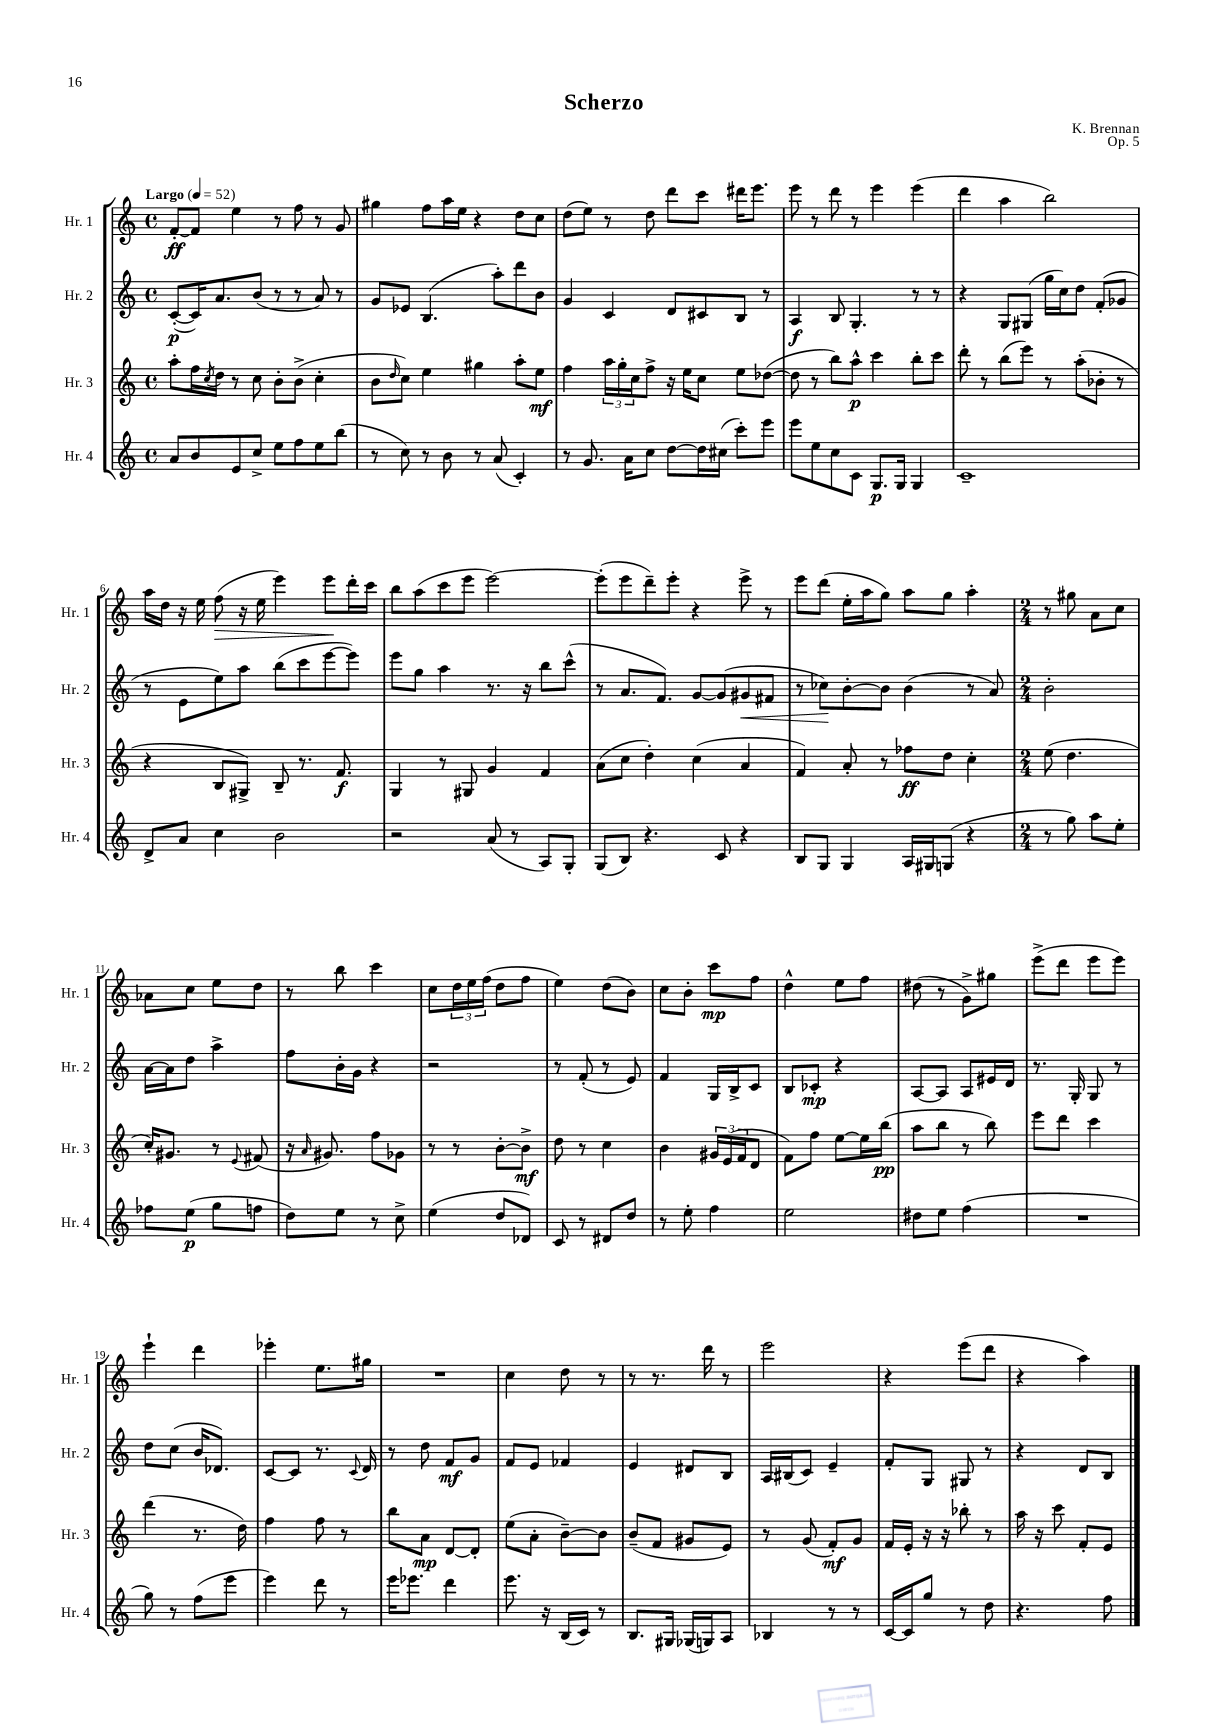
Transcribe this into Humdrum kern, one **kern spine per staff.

**kern	**dynam	**kern	**dynam	**kern	**dynam	**kern	**dynam
*part4	*part4	*part3	*part3	*part2	*part2	*part1	*part1
*staff4	*staff4	*staff3	*staff3	*staff2	*staff2	*staff1	*staff1
*I"Hr. 4	*	*I"Hr. 3	*	*I"Hr. 2	*	*I"Hr. 1	*
*I'Hr. 4	*	*I'Hr. 3	*	*I'Hr. 2	*	*I'Hr. 1	*
*clefG2	*	*clefG2	*	*clefG2	*	*clefG2	*
*k[]	*	*k[]	*	*k[]	*	*k[]	*
*M4/4	*	*M4/4	*	*M4/4	*	*M4/4	*
*met(c)	*	*met(c)	*	*met(c)	*	*met(c)	*
*MM52	*	*MM52	*	*MM52	*	*MM52	*
=1	=1	=1	=1	=1	=1	=1	=1
!	!	!	!	!	!	!LO:TX:a:B:t=Largo	!
8a/L	.	8aa'\L	.	([8c'/L	p	[8f'/L	ff
8b/	.	16ff\L	.	16c/K])	.	8f/J]	.
.	.	8qcc/	.	.	.	.	.
.	.	16dd\JJ	.	8.a/	.	.	.
8e/	.	8r	.	.	.	4ee\	.
8cc^/J	.	8cc\	.	(8b/J	.	.	.
8ee\L	.	8b'\L	.	8r	.	8r	.
8ff\	.	(8b^\J	.	8r	.	8ff\	.
8ee\	.	4cc'\	.	8a/)	.	8r	.
(8bb\J	.	.	.	8r	.	8g/	.
=2	=2	=2	=2	=2	=2	=2	=2
8r	.	8b\L	.	8g/L	.	4gg#X\	.
.	.	16qqdd/	.	.	.	.	.
8cc\)	.	8cc\J)	.	8e-X/J	.	.	.
8r	.	4ee\	.	(4.B/	.	8ff\L	.
8b\	.	.	.	.	.	16aa\L	.
.	.	.	.	.	.	16ee\JJ	.
8r	.	4gg#X\	.	.	.	4r	.
(8a/	.	.	.	8aa'\L)	.	.	.
4c'/)	.	8aa'\L	.	8ddd\	.	8dd\L	.
.	.	8ee\J	mf	8b\J	.	8cc\J	.
=3	=3	=3	=3	=3	=3	=3	=3
8r	.	4ff\	.	4g/	.	(8dd\L	.
8.g/	.	.	.	.	.	8ee\J)	.
.	.	24aa\LL	.	4c/	.	8r	.
.	.	24gg'\	.	.	.	.	.
16a\KL	.	.	.	.	.	.	.
.	.	24cc\J	.	.	.	.	.
8cc\J	.	8ff^\J	.	.	.	8dd\	.
[8dd\L	.	16r	.	8d/L	.	8ddd\L	.
.	.	16ee\KL	.	.	.	.	.
16dd\L]	.	8cc\J	.	8c#X/	.	8ccc\J	.
(16cc#X\JJ	.	.	.	.	.	.	.
8ccc'\L)	.	8ee\L	.	8B/J	.	16ddd#X\KL	.
.	.	.	.	.	.	8.eee\J	.
8eee\J	.	([8dd-X\J	.	8r	.	.	.
=4	=4	=4	=4	=4	=4	=4	=4
8eee\L	.	8dd-\]	.	4A/	f	8eee\	.
8ee\	.	8r	.	.	.	8r	.
8cc\	.	8bb\L)	.	8B/	.	8ddd\	.
8c\J	.	8aa^^\J	p	4.G'/	.	8r	.
8.G/L	p	4ccc\	.	.	.	4eee\	.
16G/Jk	.	.	.	.	.	.	.
4G/	.	8bb'\L	.	8r	.	(4eee\	.
.	.	8ccc\J	.	8r	.	.	.
=5	=5	=5	=5	=5	=5	=5	=5
1c~	.	8ddd'\	.	4r	.	4ddd\	.
.	.	8r	.	.	.	.	.
.	.	(8bb\L	.	8G/L	.	4aa\	.
.	.	8eee\J)	.	(8G#X/J	.	.	.
.	.	8r	.	16gg\LL	.	2bb\)	.
.	.	.	.	16cc\J)	.	.	.
.	.	(8aa'\L	.	8dd\J	.	.	.
.	.	8b-X'\J	.	(8f'/L	.	.	.
.	.	8r	.	8g-X/J	.	.	.
!!LO:LB:g=z
=6	=6	=6	=6	=6	=6	=6	=6
8d^/L	.	4r	.	8r	.	16aa\LL	.
.	.	.	.	.	.	16dd\JJ	.
8a/J	.	.	.	8e\L	.	16r	.
.	.	.	.	.	.	16ee\	.
!	!	!	!	!	!	!	!LO:HP:b
4cc\	.	8B/L	.	8ee\)	.	(8ff\	>
.	.	8G#X^/J)	.	8aa\J	.	16r	.
.	.	.	.	.	.	16ee\	.
2b\	.	8B~/	.	(8bb\L	.	4eee\)	.
.	.	8.r	.	8ccc\	.	.	.
.	.	.	.	[8eee\	.	8eee\L	.
.	.	8.f/	f	.	.	.	.
.	.	.	.	8eee\J])	.	16ddd'\L	]
.	.	.	.	.	.	16ccc\JJ	.
=7	=7	=7	=7	=7	=7	=7	=7
2r	.	4G/	.	8eee\L	.	8bb\L	.
.	.	.	.	8gg\J	.	(8aa\	.
.	.	8r	.	4aa\	.	8ccc\	.
.	.	8G#X/	.	.	.	8eee\J	.
(8a/	.	4g/	.	8.r	.	[2eee\)	.
8r	.	.	.	.	.	.	.
.	.	.	.	16r	.	.	.
8A/L)	.	4f/	.	8bb\L	.	.	.
8G'/J	.	.	.	(8ccc^^\J	.	.	.
=8	=8	=8	=8	=8	=8	=8	=8
(8G/L	.	(8a\L	.	8r	.	(8eee'\L]	.
8B/J)	.	8cc\J	.	8.a/L	.	8eee\	.
4.r	.	4dd'\)	.	.	.	8ddd~\)	.
.	.	.	.	8.f/J)	.	.	.
.	.	.	.	.	.	8eee'\J	.
.	.	(4cc\	.	[8g/L	.	4r	.
8c/	.	.	.	(8g/]	.	.	.
!	!	!	!	!	!LO:HP:b	!	!
4r	.	4a/	.	8g#X/	<	8eee^\	.
.	.	.	.	8f#X/J	.	8r	.
=9	=9	=9	=9	=9	=9	=9	=9
8B/L	.	4f/)	.	8r	.	8eee\L	.
8G/J	.	.	.	8cc-X\L)	.	(8ddd\J	.
4G/	.	8a'/	.	[8b'\	[	16ee'\LL	.
.	.	.	.	.	.	16aa\J	.
.	.	8r	.	8b\J]	.	8gg\J)	.
16A/LL	.	8ff-X\L	ff	(4b\	.	8aa\L	.
16G#X/J	.	.	.	.	.	.	.
(8Gn/J	.	8dd\J	.	.	.	8gg\J	.
4r	.	4cc'\	.	8r	.	4aa'\	.
.	.	.	.	8a/)	.	.	.
=10	=10	=10	=10	=10	=10	=10	=10
*M2/4	*	*M2/4	*	*M2/4	*	*M2/4	*
8r	.	(8ee\	.	2b'\	.	8r	.
8gg\)	.	4.dd\	.	.	.	8gg#X\	.
8aa\L	.	.	.	.	.	8a\L	.
8ee'\J	.	.	.	.	.	8cc\J	.
!!LO:LB:g=z
=11	=11	=11	=11	=11	=11	=11	=11
8ff-X\L	.	16cc'/KL)	.	[16a\LL	.	8a-X\L	.
.	.	8.g#X/J	.	16a\J]	.	.	.
(8ee\J	p	.	.	8dd\J	.	8cc\J	.
8gg\L	.	8r	.	4aa^\	.	8ee\L	.
.	.	8qqe/	.	.	.	.	.
8ffn\J	.	(8f#X/	.	.	.	8dd\J	.
=12	=12	=12	=12	=12	=12	=12	=12
8dd\L)	.	16r	.	8ff\L	.	8r	.
.	.	16qqa/	.	.	.	.	.
.	.	8.g#X/)	.	.	.	.	.
8ee\J	.	.	.	16b'\L	.	8bb\	.
.	.	.	.	16g\JJ	.	.	.
8r	.	8ff\L	.	4r	.	4ccc\	.
8cc^\	.	8g-X\J	.	.	.	.	.
=13	=13	=13	=13	=13	=13	=13	=13
(4ee\	.	8r	.	2r	.	8cc\L	.
.	.	8r	.	.	.	24dd\L	.
.	.	.	.	.	.	24ee\	.
.	.	.	.	.	.	(24ff\JJ	.
8dd/L	.	[8b'\L	.	.	.	8dd\L	.
8d-X/J)	.	8b^\J]	mf	.	.	8ff\J	.
=14	=14	=14	=14	=14	=14	=14	=14
8c/	.	8dd\	.	8r	.	4ee\)	.
8r	.	8r	.	(8f'/	.	.	.
8d#X/L	.	4cc\	.	8r	.	(8dd\L	.
8dd/J	.	.	.	8e/)	.	8b\J)	.
=15	=15	=15	=15	=15	=15	=15	=15
8r	.	4b\	.	4f/	.	8cc\L	.
8ee'\	.	.	.	.	.	8b'\J	.
4ff\	.	24g#X/LL	.	16G/LL	.	8ccc\L	mp
.	.	(24e/	.	.	.	.	.
.	.	.	.	16B^/J	.	.	.
.	.	24f/J	.	.	.	.	.
.	.	8d/J	.	8c/J	.	8ff\J	.
=16	=16	=16	=16	=16	=16	=16	=16
2ee\	.	8f\L)	.	8B/L	.	4dd^^\	.
.	.	8ff\J	.	8c-X'/J	mp	.	.
.	.	[8ee\L	.	4r	.	8ee\L	.
.	.	16ee\L]	.	.	.	8ff\J	.
.	.	(16bb\JJ	pp	.	.	.	.
=17	=17	=17	=17	=17	=17	=17	=17
8dd#X\L	.	8aa\L	.	[8A/L	.	(8dd#X\	.
8ee\J	.	8bb\J	.	8A/J]	.	8r	.
(4ff\	.	8r	.	8A/L	.	8g^\L)	.
.	.	8bb\)	.	16e#X/L	.	8gg#X\J	.
.	.	.	.	16d/JJ	.	.	.
=18	=18	=18	=18	=18	=18	=18	=18
2r	.	8eee\L	.	8.r	.	(8eee^\L	.
.	.	8ddd\J	.	.	.	8ddd\J	.
.	.	.	.	16G'/	.	.	.
.	.	4ccc\	.	8G/	.	8eee\L	.
.	.	.	.	8r	.	8eee\J)	.
!!LO:LB:g=z
=19	=19	=19	=19	=19	=19	=19	=19
8gg\)	.	(4ddd\	.	8dd\L	.	4eee`\	.
8r	.	.	.	(8cc\J	.	.	.
(8ff\L	.	8.r	.	16b/KL	.	4ddd\	.
.	.	.	.	8.d-X/J)	.	.	.
8eee\J	.	.	.	.	.	.	.
.	.	16dd\)	.	.	.	.	.
=20	=20	=20	=20	=20	=20	=20	=20
4eee\)	.	4ff\	.	[8c/L	.	4eee-X'\	.
.	.	.	.	8c/J]	.	.	.
8ddd\	.	8ff\	.	8.r	.	8.ee\L	.
8r	.	8r	.	.	.	.	.
.	.	.	.	8qqc/	.	.	.
.	.	.	.	16d/	.	16gg#X\Jk	.
=21	=21	=21	=21	=21	=21	=21	=21
16eee\KL	.	8bb\L	.	8r	.	2r	.
8.eee-X\J	.	.	.	.	.	.	.
.	.	8a\J	mp	8dd\	.	.	.
4ddd\	.	[8d/L	.	8f/L	mf	.	.
.	.	8d'/J]	.	8g/J	.	.	.
=22	=22	=22	=22	=22	=22	=22	=22
8.eee\	.	(8ee\L	.	8f/L	.	4cc\	.
.	.	8a'\J	.	8e/J	.	.	.
16r	.	.	.	.	.	.	.
(16B/LL	.	[8b~\L)	.	4f-X/	.	8dd\	.
16c/JJ)	.	.	.	.	.	.	.
8r	.	8b\J]	.	.	.	8r	.
=23	=23	=23	=23	=23	=23	=23	=23
8.B/L	.	(8b~/L	.	4e/	.	8r	.
.	.	8f/J	.	.	.	8.r	.
16G#X/Jk	.	.	.	.	.	.	.
(16G-X/LL	.	8g#X/L	.	8d#X/L	.	.	.
16Gn/J)	.	.	.	.	.	16ddd\	.
8A/J	.	8e/J)	.	8B/J	.	8r	.
=24	=24	=24	=24	=24	=24	=24	=24
4B-X/	.	8r	.	16A/LL	.	2eee\	.
.	.	.	.	(16B#X/J	.	.	.
.	.	(8g/	.	8c/J)	.	.	.
8r	.	8f'/L)	mf	4e~/	.	.	.
8r	.	8g/J	.	.	.	.	.
=25	=25	=25	=25	=25	=25	=25	=25
[16c/LL	.	16f/LL	.	8f'/L	.	4r	.
16c/J]	.	16e'/JJ	.	.	.	.	.
8gg/J	.	16r	.	8G/J	.	.	.
.	.	16r	.	.	.	.	.
8r	.	8bb-X'\	.	8G#X/	.	(8eee\L	.
8dd\	.	8r	.	8r	.	8ddd\J	.
=26	=26	=26	=26	=26	=26	=26	=26
4.r	.	16aa\	.	4r	.	4r	.
.	.	16r	.	.	.	.	.
.	.	8ccc\	.	.	.	.	.
.	.	8f'/L	.	8d/L	.	4aa\)	.
8ff\	.	8e/J	.	8B/J	.	.	.
==	==	==	==	==	==	==	==
*-	*-	*-	*-	*-	*-	*-	*-
